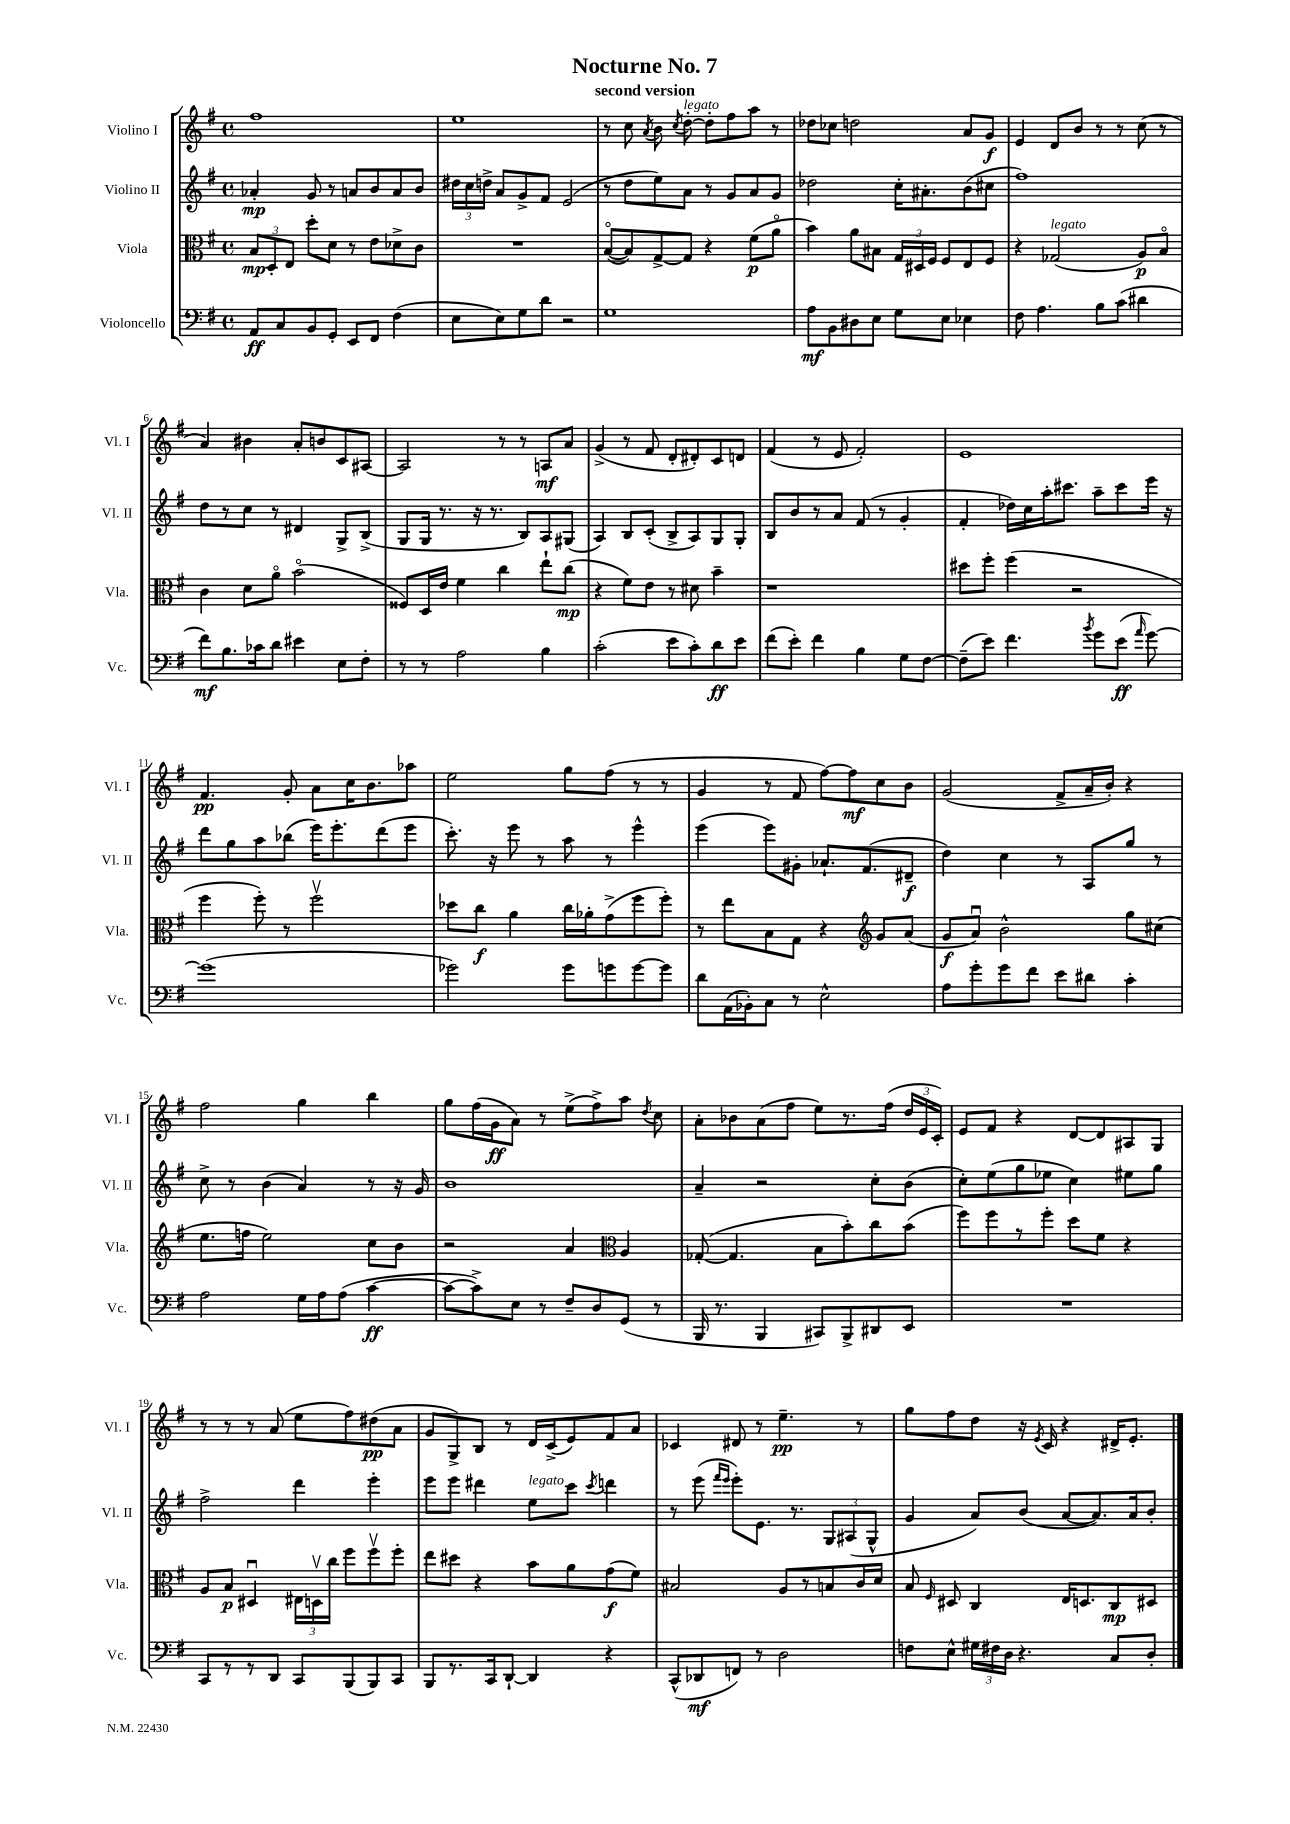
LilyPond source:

\header { title = "Nocturne No. 7" subtitle = "second version" }
<<
\new StaffGroup <<
\new Staff = "s0" \with { instrumentName = "Violino I" shortInstrumentName = "Vl. I" } {
    \clef treble \key g \major \defaultTimeSignature \time 4/4
    \autoBeamOff fis''1 |
    e''1 |
    r8 c''8 \acciaccatura { a'8 } b'8 \acciaccatura { c''8 } d''8~-.^\markup { \italic "legato" } d''8[-. fis''8 a''8] r8 |
    des''8[ ces''8] d''2 a'8[ g'8]\f |
    e'4 d'8[ b'8] r8 r8 c''8( r8 |
    a'4) bis'4 a'8[-. b'8 c'8 ais8]~ |
    ais2 r8 r8 a8[\mf a'8] |
    g'4->( r8 fis'8 d'8[-. dis'8-.) c'8 d'8] |
    fis'4( r8 e'8 fis'2-.) |
    e'1 |
    fis'4.\pp g'8-. a'8[ c''16 b'8. aes''8] |
    e''2 g''8[ fis''8]( r8 r8 |
    g'4 r8 fis'8 fis''8[~) fis''8\mf c''8 b'8] |
    g'2( fis'8[-> a'16-- b'16]-.) r4 |
    fis''2 g''4 b''4 |
    g''8[ fis''16( g'16\ff a'8]) r8 e''8[->( fis''8->) a''8] \acciaccatura { d''8 } c''8 |
    a'8[-. bes'8 a'8( fis''8] e''8[) r8. fis''16]( \tuplet 3/2 { d''16[ e'16 c'16]-.) } |
    e'8[ fis'8] r4 d'8[~ d'8 ais8 g8] |
    r8 r8 r8 a'8( e''8[ fis''8) dis''8\pp( a'8] |
    g'8[ g8->) b8] r8 d'16[ c'16->( e'8) fis'8 a'8] |
    ces'4 dis'8 r8 e''4.--\pp r8 |
    g''8[ fis''8 d''8] r16 \acciaccatura { e'8 } c'16 r4 dis'16[-> e'8.]-. \bar "|." |
}
\new Staff = "s1" \with { instrumentName = "Violino II" shortInstrumentName = "Vl. II" } {
    \clef treble \key g \major \defaultTimeSignature \time 4/4
    \autoBeamOff aes'4-.\mp g'8 r8 a'8[ b'8 a'8 b'8] |
    \tuplet 3/2 { dis''16[ c''16 d''16]-> } a'8[ g'8-> fis'8] e'2( |
    r8 d''8[ e''8) a'8] r8 g'8[ a'8 g'8] |
    des''2 c''16[-. ais'8.-. b'8( cis''8] |
    fis''1) |
    d''8[ r8 c''8] r8 dis'4 g8[-> b8]->( |
    g8[ g16] r8. r16 r8. b8[) a8 gis8]( |
    a4) b8[ c'8]-.( b8[-> a8) g8 g8]-. |
    b8[ b'8 r8 a'8] fis'8( r8 g'4-. |
    fis'4-. des''16[) c''16 a''16-. cis'''8.] a''8[-- cis'''8 e'''16] r16 |
    d'''8[ g''8 a''8 bes''8]( e'''16[) e'''8.-. d'''8( e'''8] |
    c'''8.-.) r16 e'''8 r8 a''8 r8 e'''4-^ |
    e'''4( e'''8[) gis'8]-. aes'8.[-! fis'8.( dis'8]--\f |
    d''4) c''4 r8 a8[ g''8] r8 |
    c''8-> r8 b'4( a'4) r8 r16 g'16 |
    b'1 |
    a'4-- r2 c''8[-. b'8]( |
    c''8[-.) e''8( g''8 ees''8] c''4) eis''8[ g''8] |
    fis''2-> d'''4 e'''4-. |
    e'''8[ e'''8] dis'''4 e''8[^\markup { \italic "legato" } c'''8] \acciaccatura { c'''8 } d'''4 |
    r8 e'''8( \grace { fis'''16[ e'''16] } e'''8[-.) e'8.] r8. \tuplet 3/2 { g8[ ais8( g8]-^ } |
    g'4 a'8[) b'8]( a'8[~ a'8.) a'16 b'8]-. \bar "|." |
}
\new Staff = "s2" \with { instrumentName = "Viola" shortInstrumentName = "Vla." } {
    \clef alto \key g \major \defaultTimeSignature \time 4/4
    \autoBeamOff \tuplet 3/2 { b8[\mp d8-. e8] } d''8[-. d'8] r8 e'8[ des'8-> c'8] |
    R1 |
    b8[~\flageolet( b8) g8~-> g8] r4 fis'8[\p( a'8]\flageolet |
    b'4) a'8[ bis8] \tuplet 3/2 { g16[ dis16 fis16] } fis8[ e8 fis8] |
    r4 ges2^\markup { \italic "legato" }( a8[\p) b8]\flageolet |
    c'4 d'8[ a'8]\flageolet b'2\flageolet( |
    fisis8[) d16 e'16] fis'4 c''4 e''8[-! c''8]\mp( |
    r4 fis'8[) e'8] r8 dis'8 b'4-- |
    r1 |
    dis''8[ fis''8]-. fis''4( r2 |
    fis''4 fis''8-.) r8 fis''2\upbow |
    des''8[ c''8]\f a'4 c''16[ aes'16-. g'8->( fis''8 fis''8]-.) |
    r8 e''8[ b8 g8] r4 \clef treble g'8[ a'8]( |
    g'8[\f a'8]\downbow) b'2-^ g''8[ cis''8]( |
    e''8.[ f''16] e''2) c''8[ b'8] |
    r2 a'4 \clef alto a4 |
    ges8~-.( ges4. b8[ b'8-.) c''8 b'8]( |
    fis''8[) fis''8 r8 fis''8]-. d''8[ fis'8] r4 |
    a8[ b8]\p dis4\downbow \tuplet 3/2 { eis16[ d16\upbow c''16] } fis''8[ fis''8\upbow fis''8]-. |
    e''8[ dis''8] r4 b'8[ a'8 g'8\f( fis'8]) |
    bis2 a8[ r8 b8 c'16 d'16] |
    b8 \grace { fis16 } dis8 c4 e16[ d8. c8\mp dis8] \bar "|." |
}
\new Staff = "s3" \with { instrumentName = "Violoncello" shortInstrumentName = "Vc." } {
    \clef bass \key g \major \defaultTimeSignature \time 4/4
    \autoBeamOff a,8[\ff c8 b,8 g,8]-. e,8[ fis,8] fis4( |
    e8[ e8) g8 d'8] r2 |
    g1 |
    a8[\mf b,8 dis8 e8] g8[ e8] ees4 |
    fis8 a4. b8[ c'8]( dis'4 |
    fis'8[\mf) b8. ces'16 d'8] eis'4 e8[ fis8]-. |
    r8 r8 a2 b4 |
    c'2-.( e'8[ c'8-.) d'8\ff e'8] |
    fis'8[( e'8]-.) fis'4 b4 g8[ fis8]~ |
    fis8[--( e'8]) fis'4. \acciaccatura { b'8 } g'8[ e'8]\ff( \grace { a'16 } g'8~) |
    g'1( |
    ges'2) ges'8[ g'8 g'8~ g'8] |
    d'8[ a,16( bes,16-.) c8] r8 e2-^ |
    a8[ g'8-. g'8 fis'8] e'8[ dis'8] c'4-. |
    a2 g16[ a16 a8]( c'4~\ff |
    c'8[~ c'8->) e8] r8 fis8[-- d8 g,8]( r8 |
    b,,16 r8. b,,4 cis,8[) b,,8-> dis,8 e,8] |
    R1 |
    c,8[ r8 r8 d,8] c,8[ b,,8( b,,8) c,8] |
    b,,8[ r8. c,16 d,8]~-! d,4 r4 |
    c,8[-^( des,8\mf f,8]) r8 d2 |
    f8[ e8]-^ \tuplet 3/2 { gis16[ fis16 d16] } r4. c8[ d8]-. \bar "|." |
}
>>
>>
